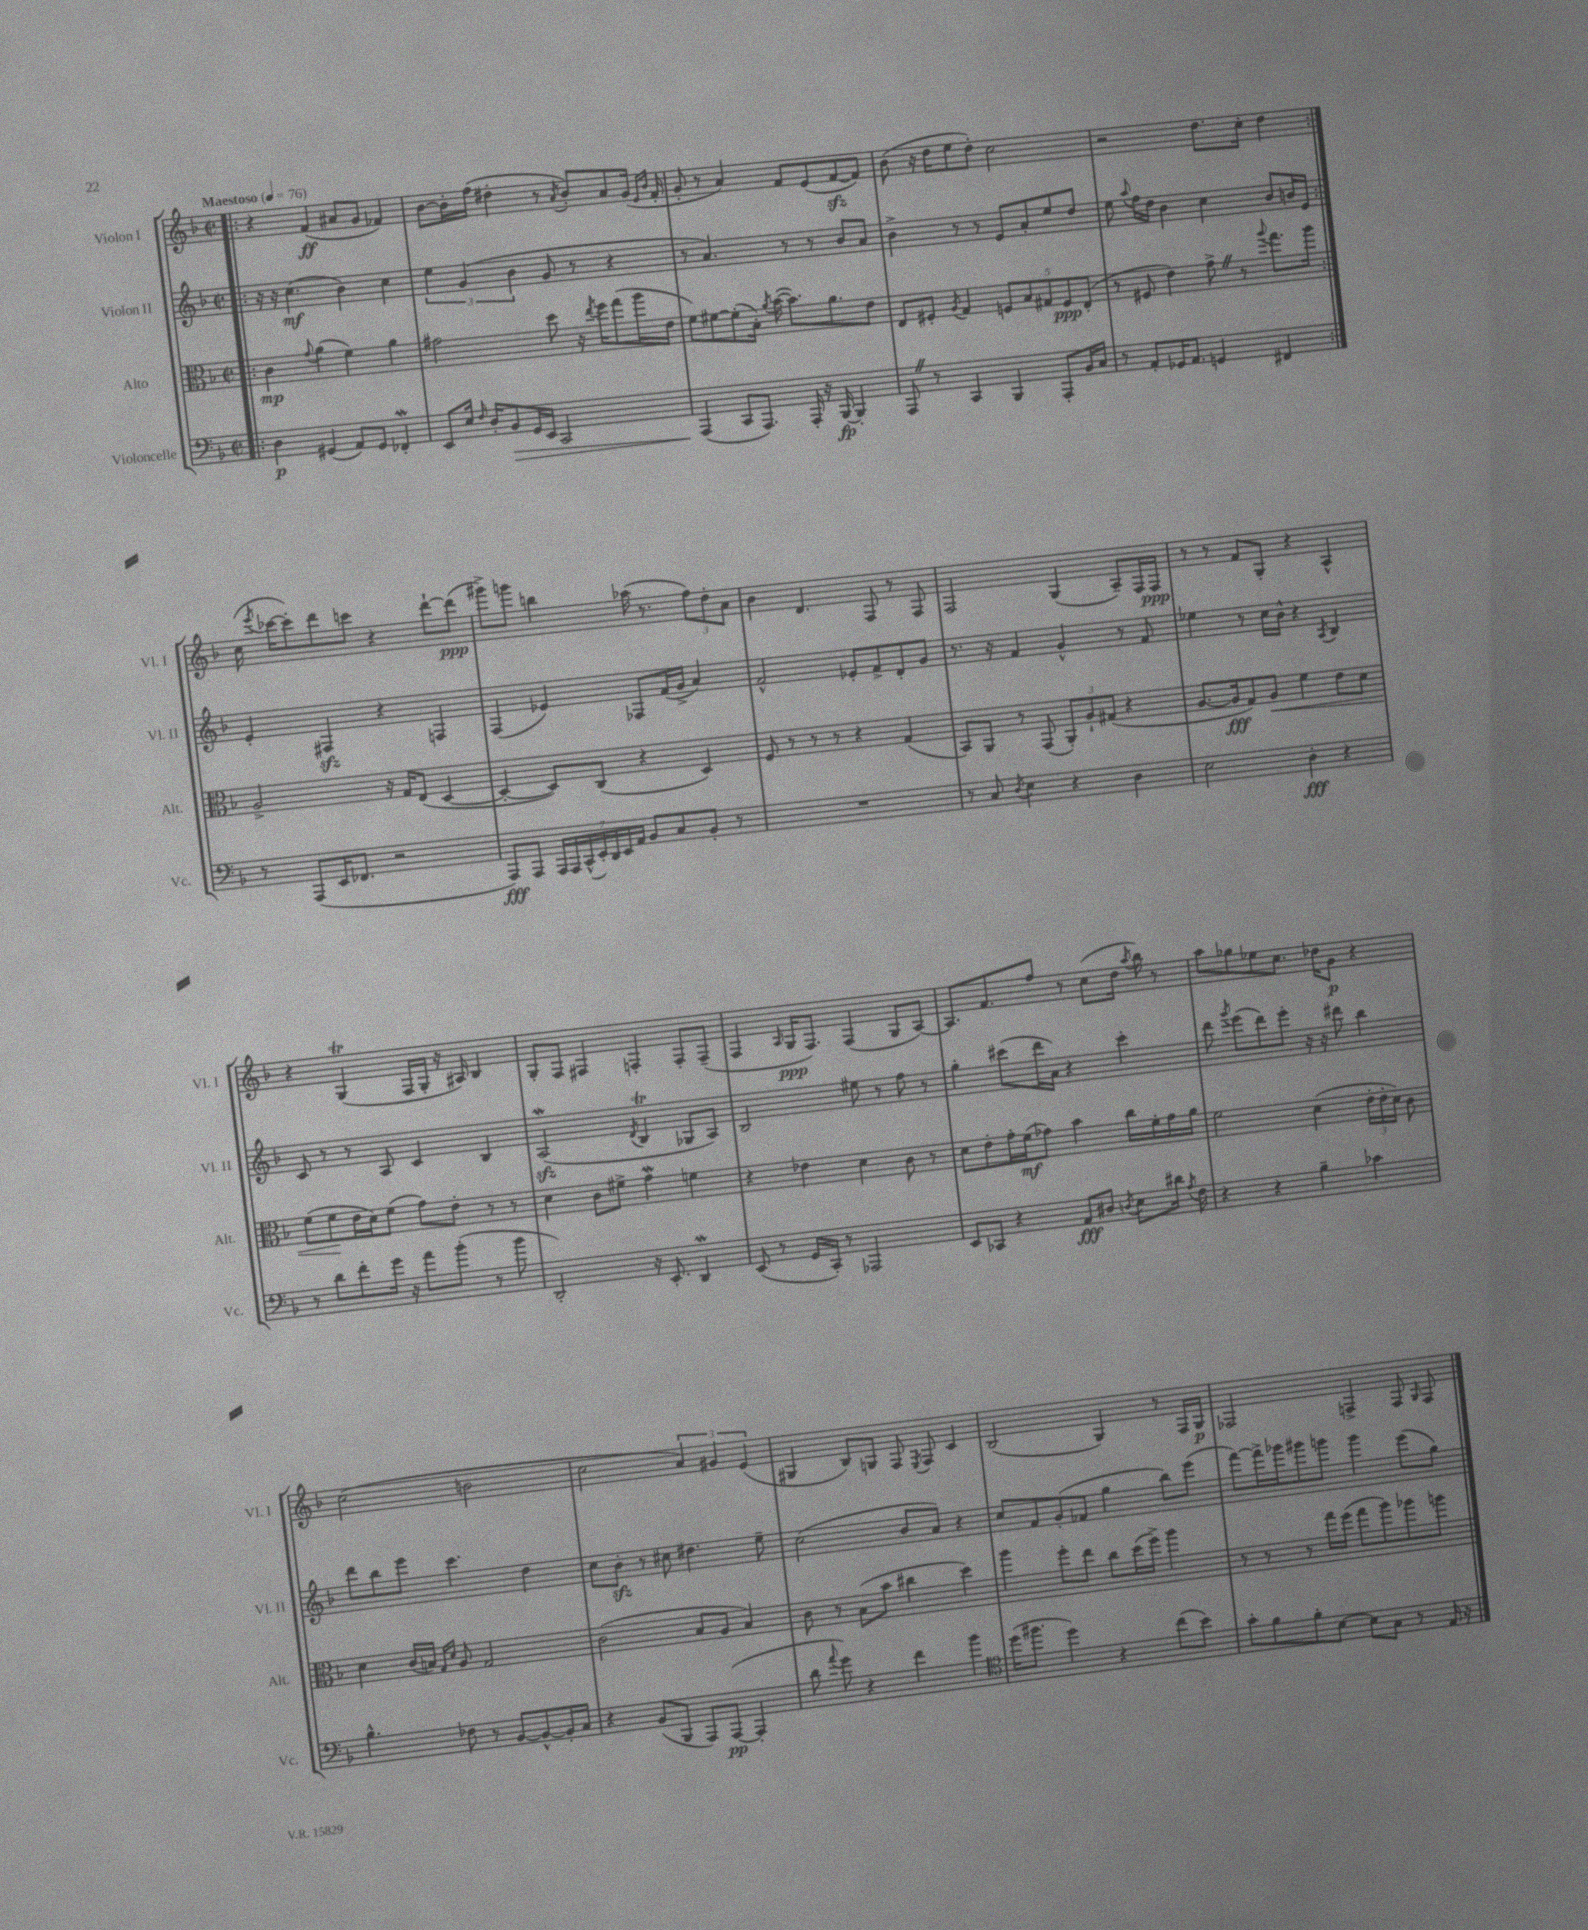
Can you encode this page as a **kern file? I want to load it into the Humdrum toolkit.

**kern	**kern	**kern	**kern
*staff4	*staff3	*staff2	*staff1
*clefF4	*clefC3	*clefG2	*clefG2
*k[b-]	*k[b-]	*k[b-]	*k[b-]
*M2/2	*M2/2	*M2/2	*M2/2
*met(c|)	*met(c|)	*met(c|)	*met(c|)
*MM76	*MM76	*MM76	*MM76
=!|:	=!|:	=!|:	=!|:
4D	4c	16r	4r
.	.	16r	.
.	.	(4.cc	.
.	8qqg	.	.
(4GG#	(4a	.	(4f
8AA)	4f)	4b-)	8a#
8GG#	.	.	8g
4FF-'	4a	4cc	4f-)
=	=	=	=
8EE	2g#	6ee	[8b-
16E	.	.	16b-']
.	.	(6g	.
16qqF	.	.	.
16D'	.	.	(16ff
8BB-	.	.	4dd#'
.	.	6b-	.
16GG	.	.	.
16EE	.	.	.
2CC	8dd	8g	8r
.	.	.	8qa
.	16r	8r	8b-')
.	8qee	.	.
.	16ff	.	.
.	(8gg	4r	8a
.	16aa	.	(16g
.	.	.	16qqe
.	.	.	16qqb-
.	16e	.	16f'
=	=	=	=
(4AAA	8f)	8r	8g'
.	[8f#	4.a)	8r
8CC	(8f#']	.	4a)
8.AAA)	16B-')	.	.
.	8qa	.	.
.	([16b-	.	.
.	8.b-])	8r	8f
16AAA'	.	.	.
16r	.	8r	(8e
[16BBB-	8.a	.	.
4BBB-']	.	8b-	[8f
.	8e	8a	8f])
=	=	=	=
8AAA	8E	4b-^	(8b-
8r	8F#'	.	16r
.	.	.	16dd
.	8qA	.	.
4CC	4G	8r	8ee
.	.	8r	8dd')
4BBB-	10F	8e	2cc
.	10B-	.	.
.	.	8a'	.
.	10G#	.	.
8AAA'	.	8ee	.
.	10F	.	.
16BB-	.	8dd	.
.	(10E'	.	.
16C	.	.	.
=	=	=	=
8r	8r	8ee	2r
.	.	8qqaa	.
8AA'	8F#	16ff	.
.	.	16dd	.
16GG-	4e)	4b-	.
8.AA	.	.	.
4GG	8g^	4cc	8.dd
.	8r	.	.
.	.	.	16cc'
.	8qqaa	.	.
4FF#	8.gg	8b-	4dd
.	.	16b	.
.	16aa	16e	.
=:|!	=:|!	=:|!	=:|!
8r	2A^	4e'	(16cc
.	.	.	8qeee
.	.	.	[16ccc-
(8AAA	.	.	8ccc-'])
16EE	.	4F#	8ddd
8.FF-	.	.	.
.	.	.	8ccc
2r	16r	4r	4r
.	16G	.	.
.	(8E	.	.
.	[4D	4F	[8ddd`
.	.	.	(8ddd]
=	=	=	=
8AAA)	4D'_	(4F	8ggg#^)
8AAA	.	.	8ggg
28AAA	8D])	4e-)	4bb
28AAA	.	.	.
(28CC^^	.	.	.
28EE')	.	.	.
.	(8C	.	.
28DD	.	.	.
28EE	.	.	.
28AA	.	.	.
8BB-	4r	8F-	(16aa-
.	.	.	8.r
8C	.	(16f	.
.	.	16g^	.
8BB-'	4D)	4a)	12ff)
.	.	.	12dd'
8r	.	.	.
.	.	.	12a
=	=	=	=
1r	8F	2f^^	4b-
.	8r	.	.
.	8r	.	4.d
.	8r	.	.
.	4r	8e-'	.
.	.	8f^	8F
.	(4G	8d'	8r
.	.	8g	8F
=	=	=	=
8r	8BB-)	8.r	2F
8C	8AA	.	.
.	.	16r	.
8qD	.	.	.
4E	8r	4f	.
.	(8GG	.	.
4r	12AA')	4g^^	(4G
.	12A`	.	.
.	(12G#	.	.
4D	4r	8r	8A~)
.	.	8f	16F
.	.	.	16F
=	=	=	=
2E	[8.A	4ee-	8r
.	.	.	8r
.	16A]	.	.
.	8G)	8r	8f
.	8A	16cc	8G'
.	.	16b-^^	.
4D'	4f	4r	4r
.	.	8qA	.
4r	8e	4B-	4A^^
.	8d	.	.
=	=	=	=
8r	(8f	8c	4r
8d	8f	8r	.
8f'	16e	8r	(4G
.	16d)	.	.
16g	(8f	8A	.
16r	.	.	.
8a	8g)	4c	16F
.	.	.	16G'
(8b-'	8e'	.	16r
.	.	.	16A#)
8r	8r	4B-	4B-
8b-	8r	.	.
=	=	=	=
2DD')	4d	(2A	8G'
.	.	.	8F
.	8c	.	4F#
.	8f#^	.	.
.	.	8qd	.
16r	4g	4B-	4F'
8.EE'	.	.	.
4DD	4f	8G-	8F'
.	.	8A)	(8F~
=	=	=	=
(8EE	4r	2B-	4F
8r	.	.	.
.	.	.	16qqA
16GG	4e-	.	16G
16CC')	.	.	8.F)
8r	.	.	.
2AAA-	4d	8ee#	(4F
.	.	8r	.
.	8c	8ff	8G
.	8r	8r	[8A)
=	=	=	=
8EE	8d	4gg'	8.A]
8CC-	8e'	.	.
.	.	.	8.f
4r	16g'	(8ccc#	.
.	(16f	.	.
.	8g-)	16ddd	8ff
.	.	16a)	.
8AA	4b-	4r	8r
8D#	.	.	(8cc
8qD	.	.	.
8E	16cc	4ccc#'	16dd
.	.	.	8qaa
.	16f'	.	16bb-)
16d#	16g-	.	8r
8qA	.	.	.
16F	16a	.	.
=	=	=	=
4r	2f	8ddd	8aa
.	.	8qggg	.
.	.	(8eee	8gg-
4r	.	8ddd)	8ee-
.	.	8eee'	8.cc
4B-~	(4d	16r	.
.	.	16r	16dd-
.	.	8ddd#	8g
4c-	24e'	4bb-	4r
.	24e'	.	.
.	24d)	.	.
.	8c	.	.
=	=	=	=
4.B-^^	4d	8ddd	(2cc
.	.	8bb-	.
.	(16c	8eee	.
.	16B)	.	.
.	16qqG	.	.
.	16qqd	.	.
8F-	8A	4.ccc	.
8r	2G	.	2b
[8BB-	.	.	.
8BB-^^_	.	4dd	.
16BB-']	.	.	.
16C	.	.	.
=	=	=	=
4r	(2c	8cc	2cc
.	.	8b-'	.
(8BB-	.	8r	.
8BBB-	.	8cc#	.
8AAA)	8B-	4.dd#	6a)
([8AAA	8A	.	.
.	.	.	6g#
4AAA']	4B-)	.	.
.	.	.	(6e
.	.	8ee~	.
=	=	=	=
8d	8c	(2cc	4G#
8qqa	.	.	.
8g)	8r	.	.
4r	(8B-	.	8B-)
.	8b-	.	8G
4f	4cc#	8b-	8F
.	.	.	8qE
.	.	8a)	8F
4b-	4dd)	4r	4c
=	=	=	=
*clefC4	*	*	*
(16dd	4aa	8cc	(2B-
8.ff#	.	.	.
.	.	8f	.
4dd)	8ff'	(8g'	.
.	8ee	8f-	.
4r	8cc	4gg	4G)
.	(16dd	.	.
.	16ff^)	.	.
(8cc	4aa	8bb-)	8r
8b-)	.	(8eee	16F
.	.	.	16G
=	=	=	=
8g'	8r	[8fff)	2F-
8f	8r	16fff^]	.
.	.	16ggg-	.
8f'	8r	8ggg#	.
[8B-	16gg	8ggg	.
.	(16ff	.	.
8B-]	8gg	4ggg	4F^
8G	8aa)	.	.
8r	8aa-	(8eee	8F
.	.	.	16qqG
16E	8aa	8gg)	8F
16r	.	.	.
==	==	==	==
*-	*-	*-	*-
